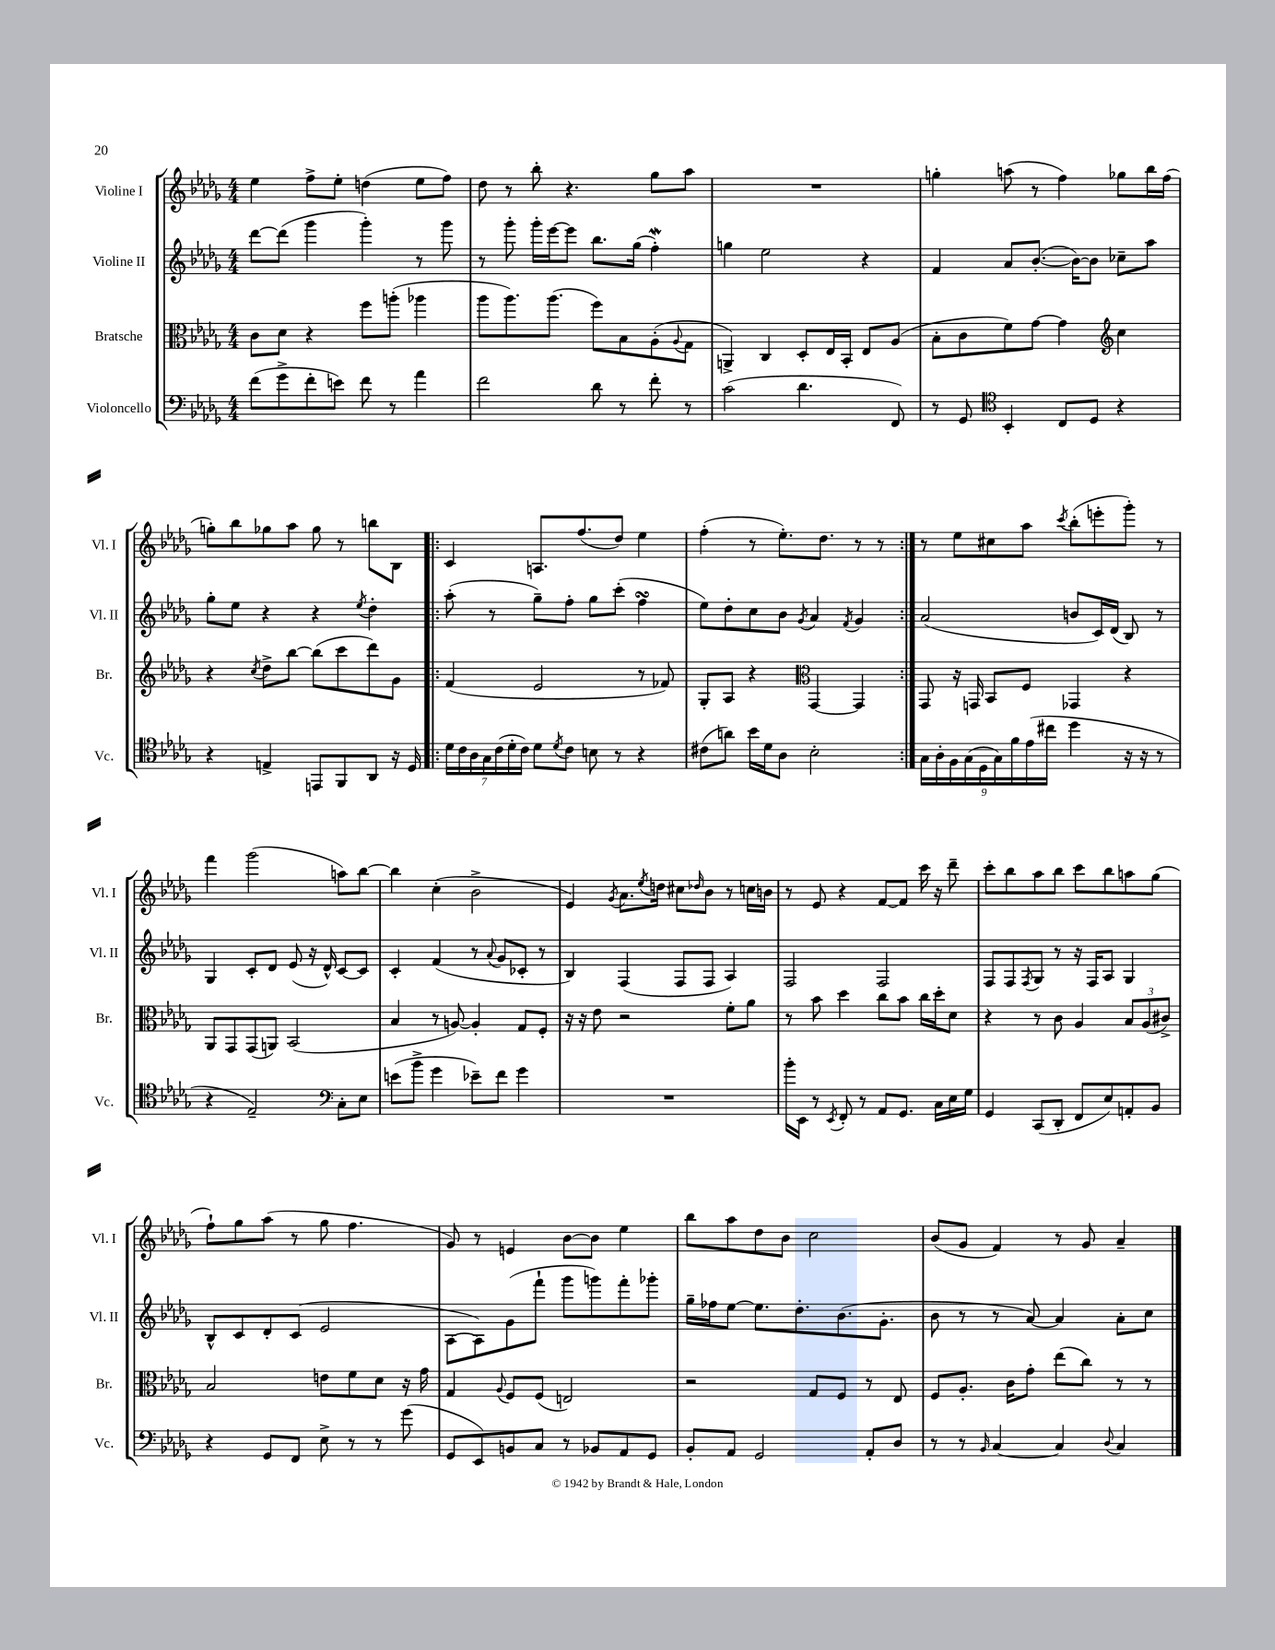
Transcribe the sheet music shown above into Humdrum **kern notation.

**kern	**kern	**kern	**kern
*part4	*part3	*part2	*part1
*staff4	*staff3	*staff2	*staff1
*I"Violoncello	*I"Bratsche	*I"Violine II	*I"Violine I
*I'Vc.	*I'Br.	*I'Vl. II	*I'Vl. I
*clefF4	*clefC3	*clefG2	*clefG2
*k[b-e-a-d-g-]	*k[b-e-a-d-g-]	*k[b-e-a-d-g-]	*k[b-e-a-d-g-]
*M4/4	*M4/4	*M4/4	*M4/4
=1	=1	=1	=1
(8f\L	8c\L	[8ddd-\L	4ee-\
8g-^\	8d-\J	(8ddd-\J]	.
8f'\	4r	4ggg-\	8ff^\L
8en\J)	.	.	8ee-'\J
8f\	8ff\L	4ggg-'\)	(4ddn\
8r	(8aan'\J	.	.
4a-\	4aa-X\	8r	8ee-\L
.	.	8ggg-\	8ff\J)
=2	=2	=2	=2
2f\	8aa-\L	8r	8dd-\
.	8.aa-\)	8ggg-'\	8r
.	.	16ggg-'\LL	8bb-'\
.	(8.aa-\J	[16eee-\J	.
.	.	8eee-\J]	4.r
8d-\	8ff\L)	8.bb-\L	.
8r	8B-\	.	.
.	.	(16gg-\Jk	.
8f'\	(8A-'\	4ffW'\)	8gg-\L
.	8qqA-/	.	.
8r	8G-\J	.	8aa-\J
=3	=3	=3	=3
(2c\	4AAn^/)	4ggn\	1r
.	4C/	2ee-\	.
4.d-\	8D-'/L	.	.
.	16E-/L	.	.
.	16BB-'/JJ	.	.
.	8E-/L	4r	.
8FF/)	(8A-/J	.	.
=4	=4	=4	=4
8r	8B-'\L	4f/	4ggn'\
8GG-/	8c\	.	.
*clefC4	*	*	*
4BB-'/	8f\)	8a-/L	(8aan\
.	[8g-\J	([8.b-'/J	8r
8C/L	4g-\]	.	4ff\)
.	.	16b-\KL_)	.
8D-/J	.	8b-\J]	.
*	*clefG2	*	*
4r	4cc\	8cc-X~\L	8gg-X\L
.	.	8aa-\J	16bb-\L
.	.	.	(16ff\JJ
!!LO:LB:g=z
=5	=5	=5	=5
4r	4r	8gg-'\L	8ggn'\L)
.	.	8ee-\J	8bb-\
.	8qcc/	.	.
4En^/	8dd-^\L	4r	8gg-X\
.	[8bb-\J	.	8aa-\J
8EEn/L	(8bb-\L]	4r	8gg-\
8FF/	8ccc\	.	8r
.	.	8qee-/	.
8AA-/J	8ddd-\)	4dd-'\	8bbn\L
16r	8g-\J	.	8B-\J
16D-/	.	.	.
=6!|:	=6!|:	=6!|:	=6!|:
28d-\LL	(4f/	(8aa-'\	4c/
28c\	.	.	.
28A-\	.	.	.
28G-\	.	.	.
.	.	8r	.
(28c\	.	.	.
28d-'\	.	.	.
28c\JJ)	.	.	.
8d-\L	2e-/	8gg-~\L)	8.An/L
8qd-/	.	.	.
8c\J	.	8ff'\J	.
.	.	.	(8.ff/
8Bn\	.	8gg-\L	.
8r	.	(8ccc'\J	8dd-/J)
4r	8r	4ffsSsS\	4ee-\
.	8f-X/)	.	.
=7	=7	=7	=7
(8c#X\L	8G-'/L	8ee-\L)	(4ff'\
8an\J)	8A-/J	8dd-'\	.
16b-\LL	4r	8cc\	8r
16d-\J	.	.	.
8A-\J	.	8b-\J	8.ee-'\L)
*	*clefC3	*	*
.	.	8qg-/	.
2B-'\	[4GG-/	4a-/	.
.	.	.	8.dd-\J
.	.	8qf/	.
.	4GG-/]	4g-/	8r
.	.	.	8r
=8:|!	=8:|!	=8:|!	=8:|!
18G-\LL	8GG-/	(2a-/	8r
18A-'\	.	.	.
18F\	.	.	.
.	16r	.	8ee-\L
(18G-\	.	.	.
.	16GGn/	.	.
18D-\	.	.	.
.	8BB-/L	.	8cc#X\
18G-\)	.	.	.
18f\	.	.	.
.	8F/J	.	8aa-\J
(18e-\	.	.	.
18cc#X\JJ	.	.	.
.	.	.	8qccc/
4dd-\	4GG-X/	8bn/L	(8bb-'\L
.	.	16c/L)	8eeen'\
.	.	(16d-/JJ	.
16r	4r	8B-/)	8ggg-'\J)
16r	.	.	.
8r	.	8r	8r
!!LO:LB:g=z
=9	=9	=9	=9
4r	8AA-/L	4G-/	4fff\
.	8GG-/	.	.
2E-~/)	(8GG-/	8c'/L	(2ggg-\
.	8AAn/J)	8d-/J	.
.	(2BB-/	(8e-/	.
.	.	16r	.
.	.	16d-^^/)	.
*clefF4	*	*	*
8C'\L	.	[8c/L	8aan\L)
8E-\J	.	8c/J]	[8bb-\J
=10	=10	=10	=10
(8en\L	4B-/	4c'/	4bb-\]
8b-^\J	.	.	.
4g-\	8r	(4f/	(4cc'\
.	[8An/)	.	.
8e-X~\L)	4A'/]	8r	2b-^\
.	.	8qqa-/	.
8f\J	.	8g-/L	.
4g-\	8G-/L	8c-X'/J	.
.	8F'/J	8r	.
=11	=11	=11	=11
1r	16r	4B-/)	4e-/)
.	16r	.	.
.	8e-\	.	.
.	.	.	8qg-/
.	2r	(4F/	8.a-\L
.	.	.	8qee-/
.	.	.	16ddn\Jk
.	.	8F/L	8cc#X\L
.	.	.	16qqdd-X/
.	.	8F/J	8b-\J
.	8f'\L	4A-/)	8r
.	8a-\J	.	16ccn\LL
.	.	.	16bn\JJ
=12	=12	=12	=12
16b-'\LL	8r	2F/	8r
16EE-\JJ	.	.	.
8r	8b-\	.	8e-/
8qEE-/	.	.	.
8FF'/	4dd-\	.	4r
8r	.	.	.
8AA-/L	8cc\L	2F/	[8f/L
8.GG-/J	8b-\J	.	8f/J]
.	16cc\LL	.	16ccc\
16C\LL	16dd-'\J	.	16r
16E-\	8d-\J	.	8ddd-~\
16G-\JJ	.	.	.
=13	=13	=13	=13
4GG-/	4r	8F/L	8ccc'\L
.	.	8F/	8bb-\
.	.	8qF/	.
(8CC/L	8r	8G-/J	8aa-\
8DD-'/J	8c\	8r	8bb-\J
8FF/L	4A-/	16r	8ccc\L
.	.	16F/KL	.
8E-/)	.	8A-/J	8bb-\
8AAn'/	12B-/L	4G-/	8aan\
.	(12A-/	.	.
8BB-/J	.	.	(8gg-\J
.	12c#X^/J)	.	.
!!LO:LB:g=z
=14	=14	=14	=14
4r	2B-/	8B-^^/L	8ff`\L)
.	.	8c/	8gg-\
8GG-/L	.	8d-'/	(8aa-\J
8FF/J	.	(8c/J	8r
8E-^\	8en\L	2e-/	8gg-\
8r	8f\	.	4.ff\
8r	8d-\J	.	.
(8g-\	16r	.	.
.	16g-\	.	.
=15	=15	=15	=15
8GG-/L	4G-/	[8A-\L	8g-/)
8EE-/)	.	8A-\])	8r
.	8qqA-/	.	.
8BBn/	8F/L	(8g-\	4en/
8C/J	(8F/J	8fff`\J	.
8r	2En/)	8ggg-\L	[8b-\L
8BB-X/L	.	8gggn\)	8b-\J]
8AA-/	.	8fff'\	4ee-\
8GG-/J	.	8ggg-X'\J	.
=16	=16	=16	=16
8BB-'/L	2r	16gg-~\LL	8bb-\L
.	.	16ff-X\J	.
8AA-/J	.	[8ee-\J	8aa-\
2GG-/	.	8.ee-\L]	8dd-\
.	.	.	8b-\J
.	.	8.dd-'\	.
.	8G-/L	.	2cc\
.	8F/J	(8.b-\	.
8AA-'/L	8r	.	.
.	.	8.g-'\J	.
8D-/J	8E-/	.	.
=17	=17	=17	=17
8r	8F/L	8b-\	(8b-/L
8r	8.A-'/J	8r	8g-/J
16qqBB-/	.	.	.
[4C/	.	8r	4f/)
.	16c\KL	.	.
.	8g-'\J	[8a-/)	.
4C/]	(8ee-\L	4a-/]	8r
.	8cc\J)	.	8g-/
8qqD-/	.	.	.
4C/	8r	8a-'\L	4a-~/
.	8r	8cc\J	.
==	==	==	==
*-	*-	*-	*-
